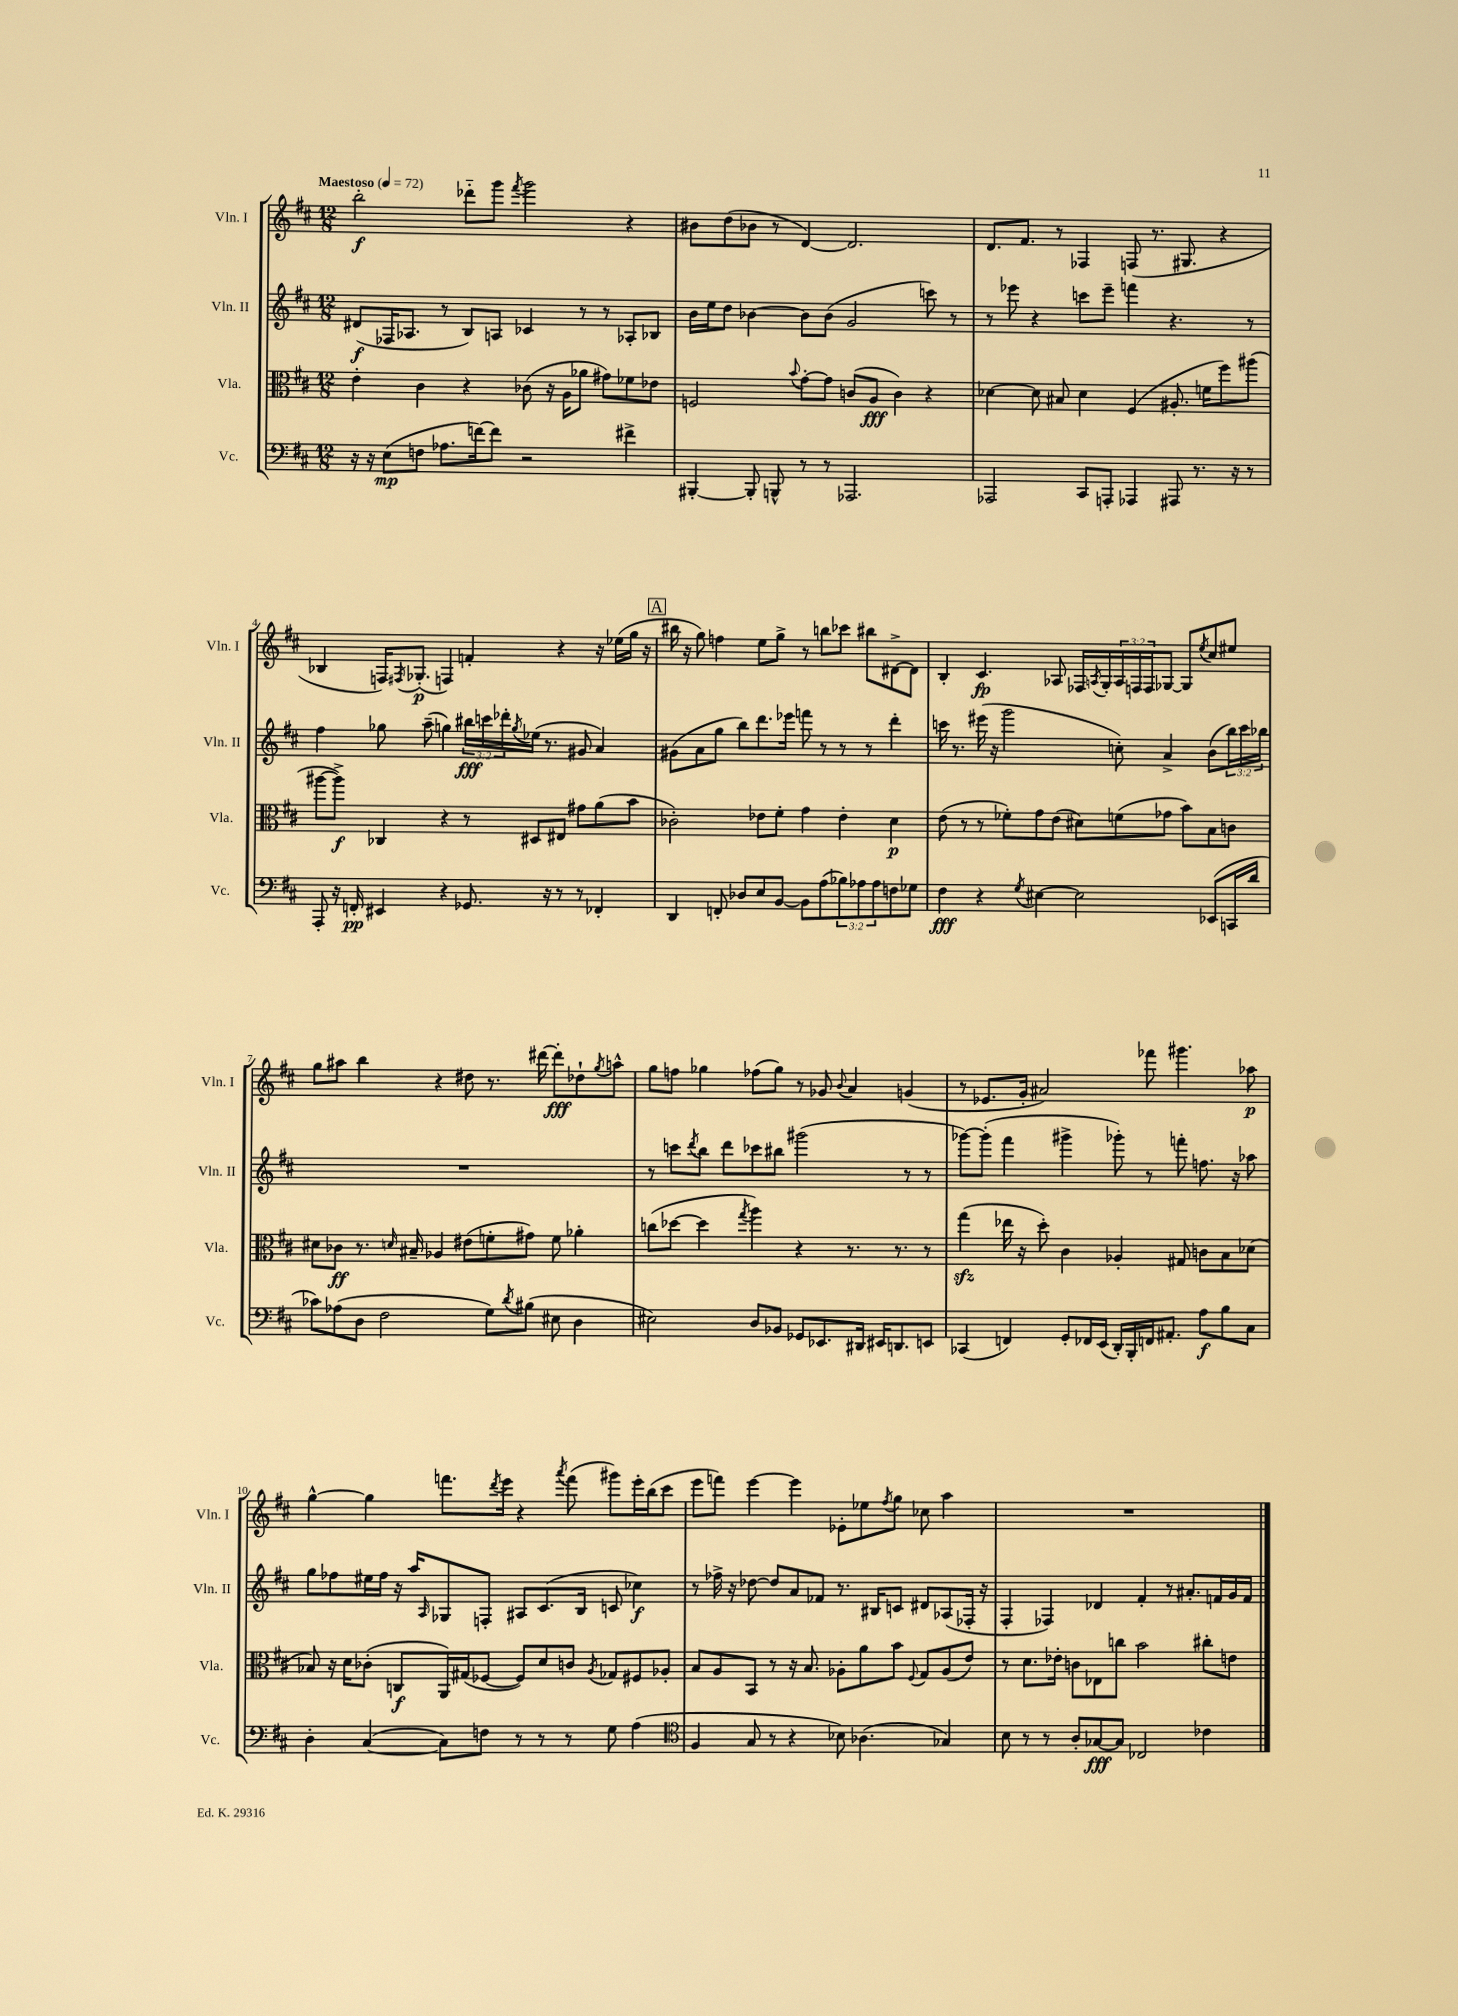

**kern	**kern	**kern	**kern
*staff4	*staff3	*staff2	*staff1
*clefF4	*clefC3	*clefG2	*clefG2
*k[f#c#]	*k[f#c#]	*k[f#c#]	*k[f#c#]
*M12/8	*M12/8	*M12/8	*M12/8
*MM72	*MM72	*MM72	*MM72
16r	4e'	(8d#	2bb'
16r	.	.	.
(8E	.	16F-	.
.	.	8.A-	.
8F	4c#	.	.
8.A-	.	8r	.
.	4r	8B)	8ddd-'~
[16f)	.	.	.
8f]	.	8A	8ggg
.	.	.	8qfff#
2r	(8c-	4c-	2ggg
.	16r	.	.
.	16A	.	.
.	8a-	8r	.
.	8g#)	8r	.
4f#^	8f-	8A-'	4r
.	8e-	8B-	.
=	=	=	=
[4BBB#'	2F	16b	8b#
.	.	16ee	.
.	.	8dd	(8dd
8BBB#']	.	[4b-	8b-
8BBB^^	.	.	8r
.	8qqb	.	.
8r	[8g'	8b-]	[4d)
8r	8g]	(8b-	.
2.AAA-	(8c	2g	2.d]
.	8A	.	.
.	4c)	.	.
.	4r	8ccc)	.
.	.	8r	.
=	=	=	=
2AAA-	[4d-	8r	8.d
.	.	8eee-	.
.	.	.	8.f#
.	8d-]	4r	.
.	8B#	.	8r
8CC#	4d-	8ccc	4F-
8AAA'	.	8eee-~	.
4AAA-	(4F#	4fff	(8F
.	.	.	8.r
8AAA#	8.A#'	4.r	.
.	.	.	8.G#
8.r	.	.	.
.	16f	.	.
.	8ff#)	.	4r
16r	.	.	.
8r	(8aa#	8r	.
=	=	=	=
8AAA'	[8aa#	4ff#	4B-
16r	8aa#^])	.	.
16FF'	.	.	.
4EE#	4C-	8gg-	16F)
.	.	.	8qF#
.	.	.	(8.G-'
.	.	(8aa~	.
4r	4r	4gg)	4F)
8.GG-	8r	24bb#	4f'
.	.	24ccc	.
.	.	24ddd-'	.
.	.	8qgg	.
.	8D#	(16ee-	.
16r	.	8.r	.
8r	8E#	.	4r
8r	8g#	8g#	.
4FF-'	(8a	4a)	16r
.	.	.	(16ee-
.	8b	.	16gg
.	.	.	16r
=	=	=	=
4DD	2c-')	(8g#	16bb#
.	.	.	16r
.	.	8a	8gg)
8FF'	.	8gg	4ff
8D-	.	8bb)	.
8E	8e-	8.ddd	8ee
[8BB	8f#'	.	8gg^
.	.	16eee-	.
8BB]	4g	8fff	8r
(8A	.	8r	8bb
12B-)	4e-'	8r	8ccc-
12A-	.	.	.
.	.	8r	8bb#
12A-	.	.	.
8F	4d	4ddd'	[8d#^
8G-	.	.	8d#]
=	=	=	=
4F#	(8e	16ccc	4B'
.	.	8.r	.
.	8r	.	.
4r	8r	(16eee#	4.c#
.	.	16r	.
.	8f-')	2ggg	.
8qG	.	.	.
[4E#	8g	.	.
.	(8e	.	8A-
2E#]	8d#)	.	16F-
.	.	.	8qA
.	.	.	16G'
.	(8f	8cc')	24A
.	.	.	24F
.	.	.	24F
.	8g-	4a^	[8G-
.	8b)	.	8G-]
.	.	.	8qee
(8EE-	8B	(8b	8cc#
16CC	8c	24bb)	8ee#
.	.	24ccc	.
16d	.	.	.
.	.	24bb-	.
=	=	=	=
8c-)	8d#	1.r	8gg
(8A-	8c-	.	8aa#
8D	8.r	.	4bb
2F#	.	.	.
.	16qqd	.	.
.	16B#~	.	.
.	4A-	.	4r
.	(8e#	.	8dd#
8G)	8f'	.	8.r
8qd	.	.	.
(8B#	8g#)	.	.
.	.	.	[16ddd#
8E#	8f	.	8ddd#']
4D	4a-'	.	8dd-`
.	.	.	8qgg
.	.	.	8aa^^
=	=	=	=
2E#)	(8cc	8r	8gg
.	[8dd-	8ccc	8ff
.	.	8qddd	.
.	4dd-]	8bb	4gg-
.	.	8ddd	.
.	8qgg	.	.
8D	4aa)	8ccc-	(8ff-
8BB-	.	8bb#	8gg-)
8GG-	4r	(2ggg#	8r
8.EE-	.	.	8g-
.	.	.	8qqb
.	8.r	.	4a
16DD#	.	.	.
16EE#	.	.	.
8.DD	8.r	.	.
.	.	8r	(4g
8EE	8r	8r	.
=	=	=	=
(4CC-	(4gg	[8ggg-)	8r
.	.	(8ggg-']	8.e-
4FF)	16ee-	4fff#	.
.	16r	.	16g'
.	8dd')	.	2a#)
8GG'	4c#	4ggg#^	.
16FF-	.	.	.
(16EE	.	.	.
16DD')	4A-'	8ggg-')	.
16BBB'	.	.	.
16FF	.	8r	8fff-
8.AA#'	.	.	.
.	8G#	8fff'	4.ggg#
8A	8c	8.ff	.
8B	8B	.	.
.	.	16r	.
8C#	(8d-	8aa-	8aa-
=	=	=	=
4D'	8B-)	8gg	[4gg^^
.	16r	8ff-	.
.	16d	.	.
([4C#	(8c-'	16ee#	4gg]
.	.	16ff-	.
.	8C	16r	.
.	.	16aa	.
.	.	16qqA	.
8C#])	16AA)	8G-	8.fff
.	(16G#	.	.
8F	[8F-	8F'	.
.	.	.	8qddd
.	.	.	16eee
8r	8F-])	8A#	4r
8r	8d	(8.c#	.
.	.	.	8qaaa
8r	8c	.	(8fff
.	.	16B	.
.	8qA	.	.
8G	8G-	8c	8ggg#)
(4A	8F#	4cc-)	16eee'
.	.	.	(16bb
.	8A-'	.	8ccc#
=	=	=	=
*clefC4	*	*	*
4F#	8B	8r	8eee
.	8A	16ff-^	8fff)
.	.	16r	.
8G	8BB	[8dd-	[4eee
8r	8r	8dd-]	.
4r	16r	8a	4eee]
.	8.B	.	.
.	.	8f-	.
8B-)	8A-'	8.r	8e-'
(4.A-	8a	.	8ee-
.	.	16B#	.
.	.	.	8qff#
.	8b	8c	8gg
.	8qqF#	.	.
.	8G	8d#	8cc-
4G-)	(8A-	(8A-	4aa
.	8e)	16F-'	.
.	.	16r	.
=	=	=	=
8B	8r	4F#'	1.r
8r	8.d	.	.
8r	.	4F-)	.
.	16e-'	.	.
8A'	8c	.	.
[8G-	8E-	4d-	.
8G-]	8cc	.	.
2C-	2b	4f#'	.
.	.	8r	.
.	.	8.a#'	.
4c-	8cc#'	.	.
.	.	16f	.
.	8e	16g	.
.	.	16f	.
==	==	==	==
*-	*-	*-	*-
